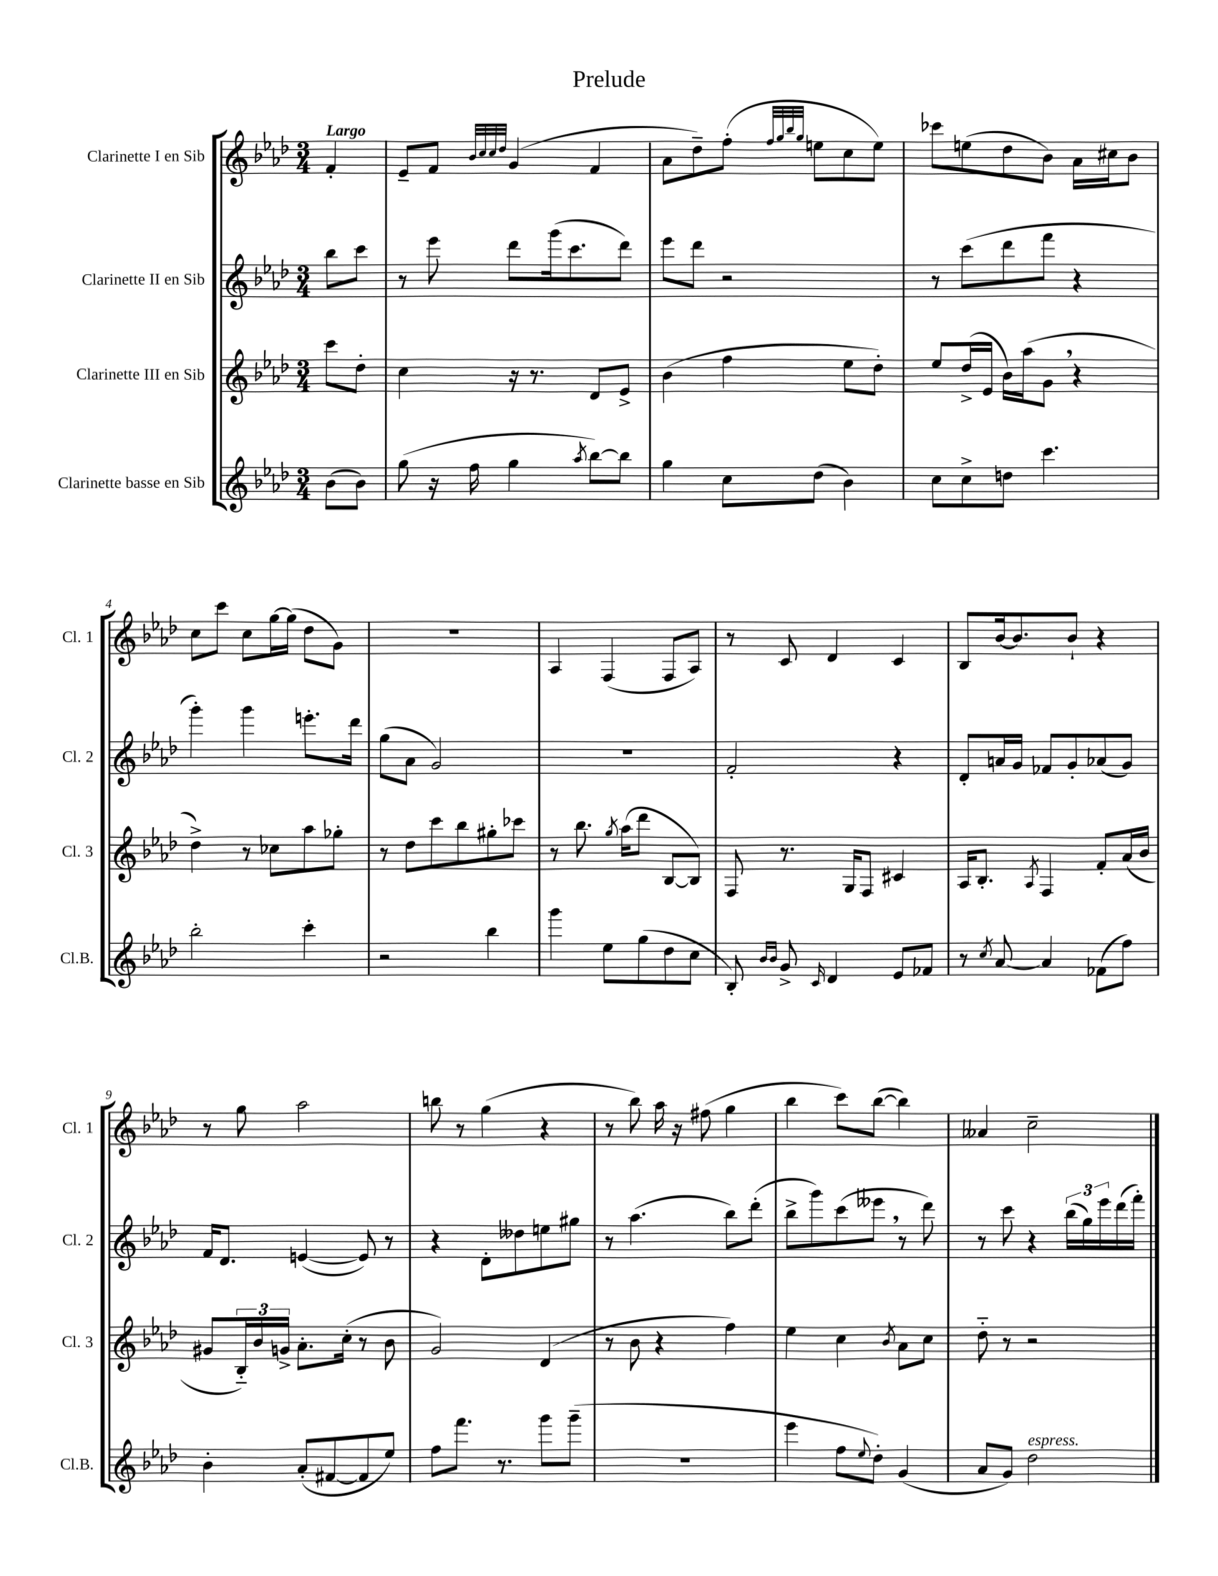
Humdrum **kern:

**kern	**kern	**kern	**kern
*staff4	*staff3	*staff2	*staff1
*clefG2	*clefG2	*clefG2	*clefG2
*k[b-e-a-d-]	*k[b-e-a-d-]	*k[b-e-a-d-]	*k[b-e-a-d-]
*M3/4	*M3/4	*M3/4	*M3/4
(8b-	8ccc	8bb-	4f'
8b-)	8dd-'	8ccc	.
=	=	=	=
(8gg	4cc	8r	8e-~
16r	.	8eee-	8f
16ff	.	.	.
.	.	.	32qqb-
.	.	.	32qqcc
.	.	.	32qqcc
.	.	.	32qqdd-
4gg	16r	8ddd-	(4g
.	8.r	.	.
.	.	(16ggg	.
.	.	8.ccc	.
8qaa-	.	.	.
[8bb-)	8d-	.	4f
8bb-]	8e-^	8ddd-)	.
=	=	=	=
4gg	(4b-	8eee-	8a-
.	.	8ddd-	8dd-~)
8cc	4ff	2r	(8ff'
.	.	.	32qqff
.	.	.	32qqgg
.	.	.	32qqbb-
.	.	.	32qqgg
(8dd-	.	.	8ee
4b-)	8ee-	.	8cc
.	8dd-')	.	8ee)
=	=	=	=
8cc	8ee-	8r	8ccc-
8cc^	(16dd-^	(8ccc	(8ee
.	16e-	.	.
8dd	16b-)	8ddd-	8dd-
.	(16aa-	.	.
4.ccc	8g	8fff	8b-)
.	4r	4r	16a-
.	.	.	16cc#
.	.	.	8b-
=	=	=	=
2bb-'	4dd-^)	4ggg')	8cc
.	.	.	8ccc
.	8r	4ggg	8cc
.	8cc-	.	[16gg
.	.	.	(16gg]
4ccc'	8aa-	8.eee'	8dd-
.	8gg-'	.	8g)
.	.	16ddd-	.
=	=	=	=
2r	8r	(8gg	2.r
.	8dd-	8a-	.
.	8ccc	2g)	.
.	8bb-	.	.
4bb-	8gg#'	.	.
.	8ccc-	.	.
=	=	=	=
4ggg	8r	2.r	4A-
.	8.bb-	.	.
8ee-	.	.	(4F
.	8qgg	.	.
.	(16aa-	.	.
(8gg	8ddd-	.	.
8dd-	[8B-	.	8F
8cc	8B-])	.	8A-)
=	=	=	=
8B-')	8F	2f'	8r
16qqb-	.	.	.
16qqb-	.	.	.
8g^	8.r	.	8c
16qqc	.	.	.
4d-	.	.	4d-
.	16G	.	.
.	8F	.	.
8e-	4c#	4r	4c
8f-	.	.	.
=	=	=	=
8r	16A-	8d-'	8B-
.	8.B-'	.	.
8qcc	.	.	.
[8a-	.	16a	[16b-
.	.	16g	8.b-]
.	8qA-	.	.
4a-]	4F	8f-	.
.	.	8g'	8b-`
(8f-	8f'	(8a-	4r
8ff)	(16a-	8g)	.
.	16b-	.	.
=	=	=	=
4b-'	8g#	16f	8r
.	.	8.d-	.
.	24B-'~)	.	8gg
.	24b-	.	.
.	24g^	.	.
(8a-'	8.a-'	([4e	2aa-
[8f#	.	.	.
.	(16cc'	.	.
8f#]	8r	8e])	.
8ee-)	8b-	8r	.
=	=	=	=
8ff	2g)	4r	8bb
8.fff	.	.	8r
.	.	8d-'	(4gg
8.r	.	.	.
.	.	8dd--	.
8ggg	(4d-	8ee	4r
(8ggg~	.	8gg#	.
=	=	=	=
2.r	8r	8r	8r
.	8b-	(4.aa-	8bb-)
.	4r	.	16aa-
.	.	.	16r
.	.	.	(8ff#
.	4ff)	8bb-)	4gg
.	.	(8ddd-'	.
=	=	=	=
4eee-	4ee-	8bb-^	4bb-
.	.	8ggg)	.
8ff	4cc	(8ccc	8ccc)
8qqee-	.	.	.
8dd-')	.	8eee--	([8bb-
.	8qb-	.	.
(4g	8a-	8r	4bb-])
.	8cc	8ddd-)	.
=	=	=	=
8a-	8dd-'~	8r	4a--
8g)	8r	8ccc	.
2dd-	2r	4r	2cc~
.	.	(24bb-	.
.	.	24gg)	.
.	.	24eee-	.
.	.	(16ddd-	.
.	.	16fff')	.
==	==	==	==
*-	*-	*-	*-
